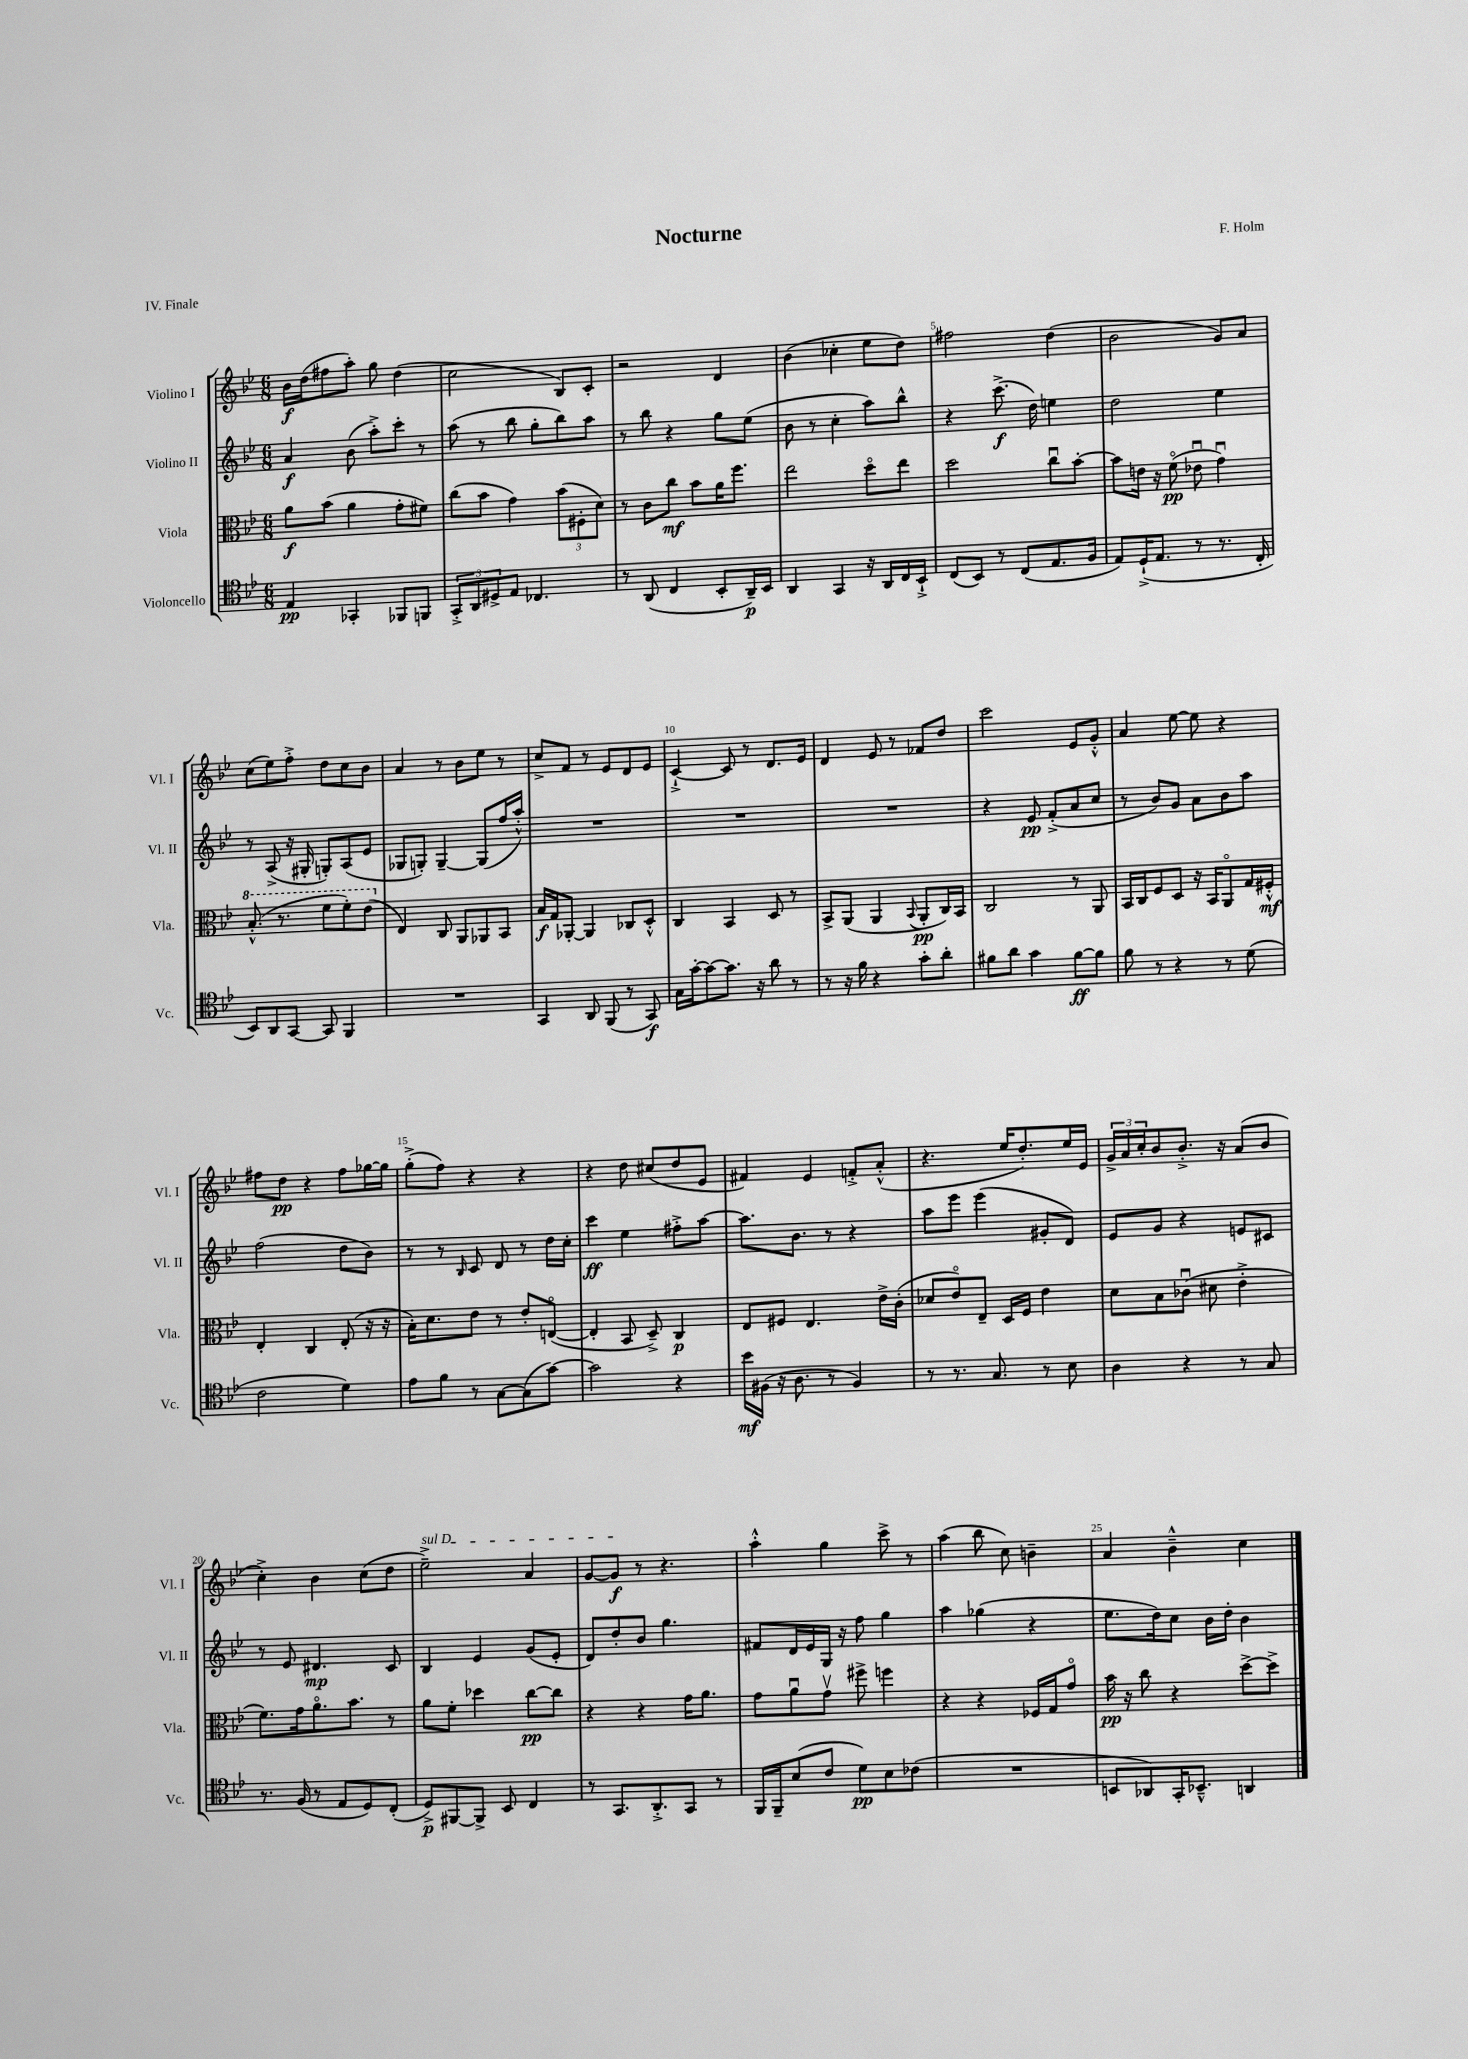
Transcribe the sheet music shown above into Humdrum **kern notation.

**kern	**dynam	**kern	**dynam	**kern	**dynam	**kern	**dynam
*part4	*part4	*part3	*part3	*part2	*part2	*part1	*part1
*staff4	*staff4	*staff3	*staff3	*staff2	*staff2	*staff1	*staff1
*I"Violoncello	*	*I"Viola	*	*I"Violino II	*	*I"Violino I	*
*I'Vc.	*	*I'Vla.	*	*I'Vl. II	*	*I'Vl. I	*
*clefC4	*	*clefC3	*	*clefG2	*	*clefG2	*
*k[b-e-]	*	*k[b-e-]	*	*k[b-e-]	*	*k[b-e-]	*
*M6/8	*	*M6/8	*	*M6/8	*	*M6/8	*
=1	=1	=1	=1	=1	=1	=1	=1
4E-/	pp	8a\L	f	4a/	f	16b-\LL	f
.	.	.	.	.	.	(16dd\J	.
.	.	(8b-\J	.	.	.	8ff#X\	.
4GG-X'/	.	4a\	.	(8b-\	.	8aa'\J)	.
.	.	.	.	8aa'^\L)	.	8gg\	.
8FF-X/L	.	8g'\L	.	8ccc'\J	.	(4dd\	.
8FFn/J	.	8f#X\J)	.	8r	.	.	.
=2	=2	=2	=2	=2	=2	=2	=2
12GG'^/L	.	(8cc\L	.	(8aa\	.	2cc\	.
12AA/	.	.	.	.	.	.	.
.	.	8b-\J	.	8r	.	.	.
12D#X^/	.	.	.	.	.	.	.
8E-/J	.	4g\)	.	8bb-\	.	.	.
4.C-X/	.	.	.	8gg'\L	.	.	.
.	.	(12b-\L	.	8bb-\)	.	8B-/L)	.
.	.	12F#X'\	.	.	.	.	.
.	.	.	.	8aa\J	.	8c'/J	.
.	.	12d\J)	.	.	.	.	.
=3	=3	=3	=3	=3	=3	=3	=3
8r	.	8r	.	8r	.	2r	.
(8AA/	.	8c\L	.	8bb-\	.	.	.
4C/	.	8cc\J	mf	4r	.	.	.
.	.	8b-\L	.	.	.	.	.
8BB-'/L	.	16a\K	.	8gg\L	.	4d/	.
.	.	8.ff\J	.	.	.	.	.
16AA~/L)	p	.	.	(8ee-\J	.	.	.
16BB-/JJ	.	.	.	.	.	.	.
=4	=4	=4	=4	=4	=4	=4	=4
4AA/	.	2ee-\	.	8b-\	.	(4b-\	.
.	.	.	.	8r	.	.	.
4GG/	.	.	.	4cc'\	.	4cc-X'\	.
16r	.	8dd\L	.	8aa\L)	.	8ee-\L	.
16AA/LL	.	.	.	.	.	.	.
16C/	.	8ee-\J	.	8bb-^^\J	.	8dd\J)	.
16BB-`^/JJ	.	.	.	.	.	.	.
=5	=5	=5	=5	=5	=5	=5	=5
(8C/L	.	2dd\	.	4r	.	2ff#X\	.
8BB-/J)	.	.	.	.	.	.	.
8r	.	.	.	(8.ccc^\	f	.	.
(8C/L	.	.	.	.	.	.	.
.	.	.	.	16dd\)	.	.	.
8.E-/	.	8ccu\L	.	4een\	.	(4dd\	.
.	.	[8b-'\J	.	.	.	.	.
16F/Jk	.	.	.	.	.	.	.
=6	=6	=6	=6	=6	=6	=6	=6
8E-/L)	.	8b-\L]	.	2dd\	.	2b-\	.
(16D`^/K	.	16en\Jk	.	.	.	.	.
8.E-/J	.	16r	.	.	.	.	.
.	.	(8f\	pp	.	.	.	.
8r	.	8e-Xu\	.	.	.	.	.
8.r	.	4gu\)	.	4ee-\	.	8g/L)	.
.	.	.	.	.	.	8a/J	.
16C'/	.	.	.	.	.	.	.
!!LO:LB:g=z
=7	=7	=7	=7	=7	=7	=7	=7
*	*	*8va	*	*	*	*	*
8BB-/L)	.	(8.b-'^^/	.	8r	.	(8cc\L	.
8AA/	.	.	.	(8A^/	.	8ee-\)	.
.	.	8.r	.	.	.	.	.
[8GG/J	.	.	.	16r	.	8ff'^\J	.
.	.	.	.	16G#X'/	.	.	.
8GG/]	.	8ff\L	.	8Gn'/L)	.	8dd\L	.
4FF/	.	8ff'\)	.	(8A/	.	8cc\	.
.	.	(8ee-\J	.	8e-/J	.	8b-\J	.
=8	=8	=8	=8	=8	=8	=8	=8
*	*	*X8va	*	*	*	*	*
2.r	.	4E-/)	.	8G-X/L	.	4a/	.
.	.	.	.	8Gn'/J)	.	.	.
.	.	8C/	.	[4G~/	.	8r	.
.	.	8AA/L	.	.	.	8b-\L	.
.	.	8AA-X/	.	(8G/L]	.	8ee-\J	.
.	.	8BB-/J	.	16ff/L	.	8r	.
.	.	.	.	16aa'^^/JJ)	.	.	.
=9	=9	=9	=9	=9	=9	=9	=9
4GG/	.	16B-/LL	f	2.r	.	8cc^/L	.
.	.	16G/J	.	.	.	.	.
.	.	[8AA-X'/J	.	.	.	8f/J	.
8AA/	.	4AA-/]	.	.	.	8r	.
(8FF/	.	.	.	.	.	8e-/L	.
8r	.	8C-X/L	.	.	.	8d/	.
8GG/)	f	8D'^^/J	.	.	.	8e-/J	.
=10	=10	=10	=10	=10	=10	=10	=10
16G\LL	.	4C/	.	2.r	.	[4c`^/	.
[16g'\J	.	.	.	.	.	.	.
8g\_	.	.	.	.	.	.	.
8.g\J]	.	4BB-/	.	.	.	8c/]	.
.	.	.	.	.	.	8r	.
16r	.	.	.	.	.	.	.
8a\	.	8D/	.	.	.	8.d/L	.
8r	.	8r	.	.	.	.	.
.	.	.	.	.	.	16e-/Jk	.
=11	=11	=11	=11	=11	=11	=11	=11
8r	.	8BB-^/L	.	2.r	.	4d/	.
16r	.	(8AA/J	.	.	.	.	.
16f\	.	.	.	.	.	.	.
4r	.	4AA/	.	.	.	8e-/	.
.	.	.	.	.	.	8r	.
.	.	8qqBB-/	.	.	.	.	.
8g'\L	.	8AA'/L	pp	.	.	8f-X/L	.
8a'\J	.	16C/L)	.	.	.	8dd/J	.
.	.	16BB-/JJ	.	.	.	.	.
=12	=12	=12	=12	=12	=12	=12	=12
8f#X\L	.	2C/	.	4r	.	2ccc\	.
8a\J	.	.	.	.	.	.	.
4g\	.	.	.	8e-/	pp	.	.
.	.	.	.	(8f'^/L	.	.	.
[8f#\L	ff	8r	.	8a/	.	8e-/L	.
8f#\J]	.	8AA/	.	8cc/J	.	8g'^^/J	.
=13	=13	=13	=13	=13	=13	=13	=13
8f\	.	16BB-/LL	.	8r	.	4a/	.
.	.	16C/J	.	.	.	.	.
8r	.	8F/	.	8b-/L)	.	.	.
4r	.	8D/J	.	8g/J	.	[8ee-\	.
.	.	16r	.	8a\L	.	8ee-\]	.
.	.	16BB-/KL	.	.	.	.	.
8r	.	8AA/	.	8b-\	.	4r	.
(8d\	.	16G/L	.	8aa\J	.	.	.
.	.	16F#X'^^/JJ	mf	.	.	.	.
!!LO:LB:g=z
=14	=14	=14	=14	=14	=14	=14	=14
2c\	.	4E-'/	.	(2ff\	.	8ff#X\L	.
.	.	.	.	.	.	8dd\J	pp
.	.	4C/	.	.	.	4r	.
4d\)	.	(8E-'/	.	8dd\L	.	8ff#\L	.
.	.	16r	.	8b-\J)	.	[16gg-X\L	.
.	.	16r	.	.	.	16gg-\JJ]	.
=15	=15	=15	=15	=15	=15	=15	=15
8e-\L	.	16B-'\KL)	.	8r	.	(8gg'^\L	.
.	.	8.d\	.	.	.	.	.
8f\J	.	.	.	8r	.	8ff\J)	.
.	.	.	.	16qqB-/	.	.	.
8r	.	8e-\J	.	8c/	.	4r	.
[8G\L	.	8r	.	8d/	.	.	.
(8G\]	.	8e-'/L	.	8r	.	4r	.
[8g\J)	.	([8En/J	.	16dd\LL	.	.	.
.	.	.	.	16cc'\JJ	.	.	.
=16	=16	=16	=16	=16	=16	=16	=16
2g\]	.	4E'/]	.	4ccc\	ff	4r	.
.	.	8BB-/	.	4ee-\	.	8dd\	.
.	.	8D~^/)	.	.	.	(8cc#X/L	.
4r	.	4C/	p	8ff#X'^\L	.	8dd/	.
.	.	.	.	[8aa\J	.	8e-/J	.
=17	=17	=17	=17	=17	=17	=17	=17
16b-\LL	mf	8E-/L	.	8.aa\L]	.	4f#X/)	.
(16F#X\JJ	.	.	.	.	.	.	.
16r	.	8F#X/J	.	.	.	.	.
8.A\	.	.	.	8.b-\J	.	.	.
.	.	4.E-/	.	.	.	4e-/	.
8r	.	.	.	8r	.	.	.
4F#/)	.	.	.	4r	.	8fn'^/L	.
.	.	16e-^\LL	.	.	.	(8a'^^/J	.
.	.	(16c'\JJ	.	.	.	.	.
=18	=18	=18	=18	=18	=18	=18	=18
8r	.	8d-X/L	.	8aa\L	.	4.r	.
8.r	.	8e-/)	.	8eee-\J	.	.	.
.	.	8E-~/J	.	(4eee-\	.	.	.
8.G/	.	.	.	.	.	.	.
.	.	16D/LL	.	.	.	16ee-/KL	.
.	.	16F/JJ	.	.	.	8.dd'/)	.
8r	.	4e-\	.	8g#X'/L	.	.	.
8B-\	.	.	.	8d/J)	.	16ee-/L	.
.	.	.	.	.	.	16e-/JJ	.
=19	=19	=19	=19	=19	=19	=19	=19
4A\	.	8d\L	.	8e-/L	.	24g^/LL	.
.	.	.	.	.	.	24a/	.
.	.	.	.	.	.	24cc'/J	.
.	.	8B-\	.	8g/J	.	8b-/	.
4r	.	(8c-Xu\J	.	4r	.	8.b-'^/J	.
.	.	8d#X\	.	.	.	.	.
.	.	.	.	.	.	16r	.
8r	.	4e-'^\	.	8en/L	.	(8a/L	.
8G/	.	.	.	8c#X/J	.	8b-/J	.
!!LO:LB:g=z
=20	=20	=20	=20	=20	=20	=20	=20
8.r	.	8.f\L)	.	8r	.	4cc'^\)	.
.	.	.	.	8e-/	.	.	.
(16F/	.	16g\k	.	.	.	.	.
8r	.	8.a\	.	4.d#X/	mp	4b-\	.
8E-/L	.	.	.	.	.	.	.
.	.	8.b-\J	.	.	.	.	.
8D/)	.	.	.	.	.	(8cc\L	.
(8C'/J	.	8r	.	8c/	.	8dd\J	.
=21	=21	=21	=21	=21	=21	=21	=21
!	!	!	!	!	!	!LO:TX:a:i:t=sul D	!
8D^/L)	p	8a\L	.	4B-/	.	2ee-~^\)	.
[8FF#X/	.	8f'\J	.	.	.	.	.
8FF#^/J]	.	4dd-X\	.	4e-/	.	.	.
8BB-/	.	.	.	.	.	.	.
4C/	.	[8cc\L	pp	(8g/L	.	4a/	.
.	.	8cc\J]	.	8e-'/J	.	.	.
=22	=22	=22	=22	=22	=22	=22	=22
8r	.	4r	.	8d/L)	.	[8g/L	.
8.GG/L	.	.	.	8dd'/	.	8g/J]	f
.	.	4r	.	8b-/J	.	8r	.
8.AA'^/	.	.	.	.	.	.	.
.	.	.	.	4.gg\	.	4.r	.
8GG/J	.	16g\KL	.	.	.	.	.
.	.	8.a\J	.	.	.	.	.
8r	.	.	.	.	.	.	.
=23	=23	=23	=23	=23	=23	=23	=23
16FF/LL	.	8g\L	.	8f#X/L	.	4aa'^^\	.
16FF~/J	.	.	.	.	.	.	.
(8B-/	.	8au\	.	16d/L	.	.	.
.	.	.	.	16e-/	.	.	.
8c/J	.	8gv\J	.	16G/JJ	.	4gg\	.
.	.	.	.	16r	.	.	.
8d\L)	pp	8ff#X^\	.	8ff\	.	.	.
8B-\	.	4ffn\	.	4gg\	.	8ccc^\	.
(8c-X\J	.	.	.	.	.	8r	.
=24	=24	=24	=24	=24	=24	=24	=24
2.r	.	4r	.	4aa\	.	(4aa\	.
.	.	4r	.	(4gg-X\	.	8bb-\	.
.	.	.	.	.	.	8cc\)	.
.	.	16F-X/LL	.	4r	.	4bn~\	.
.	.	16G/J	.	.	.	.	.
.	.	8g/J	.	.	.	.	.
=25	=25	=25	=25	=25	=25	=25	=25
8BBn/L	.	16b-\	pp	8.ee-\L	.	4a/	.
.	.	16r	.	.	.	.	.
8AA-X/)	.	8cc\	.	.	.	.	.
.	.	.	.	16dd\k)	.	.	.
16GG'/K	.	4r	.	8cc\J	.	4b-~^^\	.
8.BB-X~^^/J	.	.	.	.	.	.	.
.	.	.	.	16b-\LL	.	.	.
.	.	.	.	16dd'\JJ	.	.	.
4AAn/	.	[8dd^\L	.	4b-\	.	4cc\	.
.	.	8dd^\J]	.	.	.	.	.
==	==	==	==	==	==	==	==
*-	*-	*-	*-	*-	*-	*-	*-
